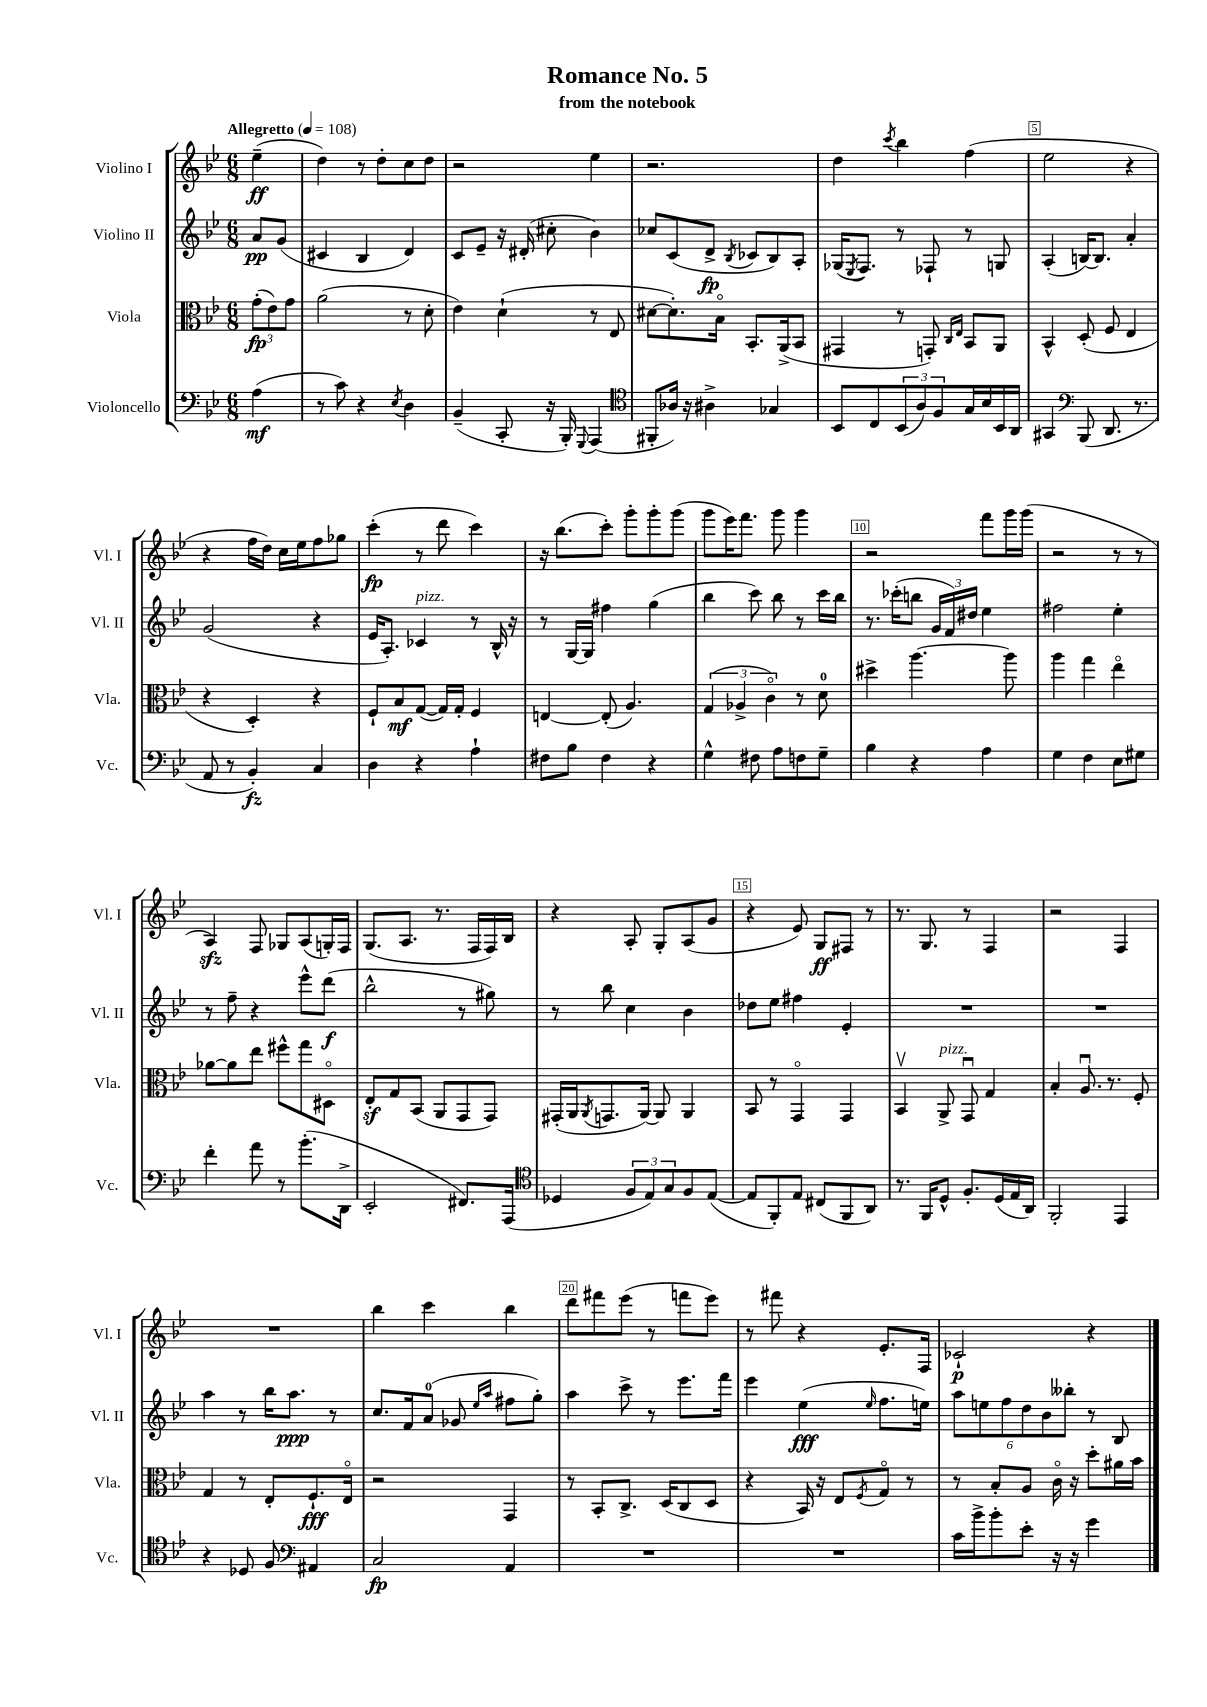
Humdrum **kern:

**kern	**kern	**kern	**kern
*staff4	*staff3	*staff2	*staff1
*clefF4	*clefC3	*clefG2	*clefG2
*k[b-e-]	*k[b-e-]	*k[b-e-]	*k[b-e-]
*M6/8	*M6/8	*M6/8	*M6/8
*MM108	*MM108	*MM108	*MM108
(4A	(12g'	8a	(4ee-~
.	12e-)	.	.
.	.	(8g	.
.	12g	.	.
=	=	=	=
8r	(2a	4c#	4dd)
8c)	.	.	.
4r	.	4B-	8r
.	.	.	8dd'
8qE-	.	.	.
4D	8r	4d)	8cc
.	8d'	.	8dd
=	=	=	=
(4BB-~	4e-)	8c	2r
.	.	8e-~	.
8CC'	(4d`	16r	.
.	.	(16d#'	.
16r	.	8cc#'	.
16BBB-')	.	.	.
8qqGGG	.	.	.
(4AAA	8r	4b-)	4ee-
.	8E-	.	.
=	=	=	=
*clefC4	*	*	*
8FF#'	[8d#	8cc-	2.r
16A-)	8.d#'])	(8c	.
16r	.	.	.
4A#^	.	8d^	.
.	16B-o	.	.
.	.	8qB-	.
.	8.BB-'	8c-	.
4G-	.	8B-)	.
.	(16AA^	.	.
.	8BB-	8A'	.
=	=	=	=
8BB-	4GG#	(16G-	4dd
.	.	8qE-	.
.	.	8.F)	.
8C	.	.	.
.	.	.	8qccc
(12BB-	8r	8r	4bb-
12A)	.	.	.
.	8GG')	8F-`	.
12F	.	.	.
.	16qqC	.	.
.	16qqE-	.	.
16G	8BB-	8r	(4ff
16B-	.	.	.
16BB-	8AA	8G	.
16AA	.	.	.
=	=	=	=
4GG#	4BB-^^	(4A'	2ee-
*clefF4	*	*	*
(8BBB-	(8D'	[16B)	.
.	.	8.B]	.
8.DD	8F	.	.
.	4E-	4a'	4r
8.r	.	.	.
=	=	=	=
8AA	4r	(2g	4r
8r	.	.	.
4BB-')	4D')	.	16ff
.	.	.	16dd)
.	.	.	16cc
.	.	.	16ee-
4C	4r	4r	8ff
.	.	.	8gg-
=	=	=	=
4D	8F`	16e-	(4ccc'
.	.	8.A')	.
.	8B-	.	.
4r	([8G	4c-	8r
.	16G])	.	8ddd
.	16G'	.	.
4A`	4F	8r	4ccc)
.	.	16B-^^	.
.	.	16r	.
=	=	=	=
8F#	[4E	8r	16r
.	.	.	(8.bb-
8B-	.	[16G	.
.	.	16G]	.
4F#	(8E']	4ff#	8ccc')
.	4.A)	.	8ggg'
4r	.	(4gg	8ggg'
.	.	.	(8ggg
=	=	=	=
4G^^	(6G	4bb-	8ggg
.	.	.	16eee-)
.	6A-^	.	.
.	.	.	8.fff
8F#	.	8ccc)	.
.	6co)	.	.
8A	.	8bb-	8ggg
8F	8r	8r	4ggg
8G~	8d	16ccc	.
.	.	16bb-	.
=	=	=	=
4B-	4dd#^	8.r	2r
.	.	(16ccc-'	.
4r	[4.aa	8bb	.
.	.	24g	.
.	.	24f)	.
.	.	24dd#	.
4A	.	4ee-	8fff
.	8aa]	.	16ggg
.	.	.	(16ggg
=	=	=	=
4G	4aa	2ff#	2r
4F	4gg	.	.
8E-	4ee-o	4ee-'	8r
8G#	.	.	8r
=	=	=	=
4f'	[8a-	8r	4A)
.	8a-]	8ff~	.
8a	8ee-	4r	8F
8r	8ff#^^	.	8G-
(8.b-'	8gg	8eee-^^	(8A
.	8D#o	(8ddd	16G')
16DD^	.	.	16F
=	=	=	=
2EE-'	8E-'	2bb-^^	(8.G
.	8G	.	.
.	.	.	8.A
.	(8BB-	.	.
.	8AA	.	8.r
8.FF#)	8GG	8r	.
.	.	.	16F
.	8GG)	8gg#)	16F)
(16AAA	.	.	16B-
=	=	=	=
*clefC4	*	*	*
4D-	(16GG#'	8r	4r
.	16AA	.	.
.	8qAA	.	.
.	8.GG	8bb-	.
12F	.	4cc	8A'
.	[16AA)	.	.
12E-)	.	.	.
.	8AA]	.	8G'
12G	.	.	.
8F	4AA	4b-	(8A
([8E-	.	.	8g
=	=	=	=
8E-]	8BB-	8dd-	4r
8FF')	8r	8ee-	.
8E-	4GGo	4ff#	8e-)
(8C#	.	.	8G
8FF	4GG	4e-'	8F#
8AA)	.	.	8r
=	=	=	=
8.r	4BB-v	2.r	8.r
16FF	.	.	8.G
8D^^	8AA^	.	.
8.F'	8GGu	.	8r
.	4G	.	4F
(16D	.	.	.
16E-	.	.	.
16AA)	.	.	.
=	=	=	=
2FF'	4B-'	2.r	2r
.	8.Au	.	.
.	8.r	.	.
4EE-	.	.	4F
.	8F'	.	.
=	=	=	=
4r	4G	4aa	2.r
8D-	8r	8r	.
8F	8E-'	16bb-	.
.	.	8.aa	.
*clefF4	*	*	*
4AA#	8.F`	.	.
.	.	8r	.
.	16E-o	.	.
=	=	=	=
2C	2r	8.cc	4bb-
.	.	16f	.
.	.	(8a	4ccc
.	.	8g-	.
.	.	16qqee-	.
.	.	16qqaa	.
4AA	4GG	8ff#	4bb-
.	.	8gg')	.
=	=	=	=
2.r	8r	4aa	8ddd
.	8BB-'	.	8fff#
.	8.C^	8ccc^	(8eee-
.	.	8r	8r
.	(16D	.	.
.	8C	8.eee-	8fff
.	8D	.	8eee-)
.	.	16fff	.
=	=	=	=
2.r	4r	4eee-	8r
.	.	.	8fff#
.	16BB-)	(4ee-	4r
.	16r	.	.
.	8E-	.	.
.	8qF	16qqee-	.
.	8Go	8.ff	8.e-'
.	8r	.	.
.	.	16ee)	16F
=	=	=	=
16c	8r	12aa	2c-`
16b-^	.	.	.
.	.	12ee	.
8b-'	8B-'	.	.
.	.	12ff	.
8e-'	8A	12dd	.
.	.	12b-	.
16r	16co	.	.
.	.	12bb--'	.
16r	16r	.	.
4g	8dd'	8r	4r
.	16a#	8B-	.
.	16b-	.	.
==	==	==	==
*-	*-	*-	*-
